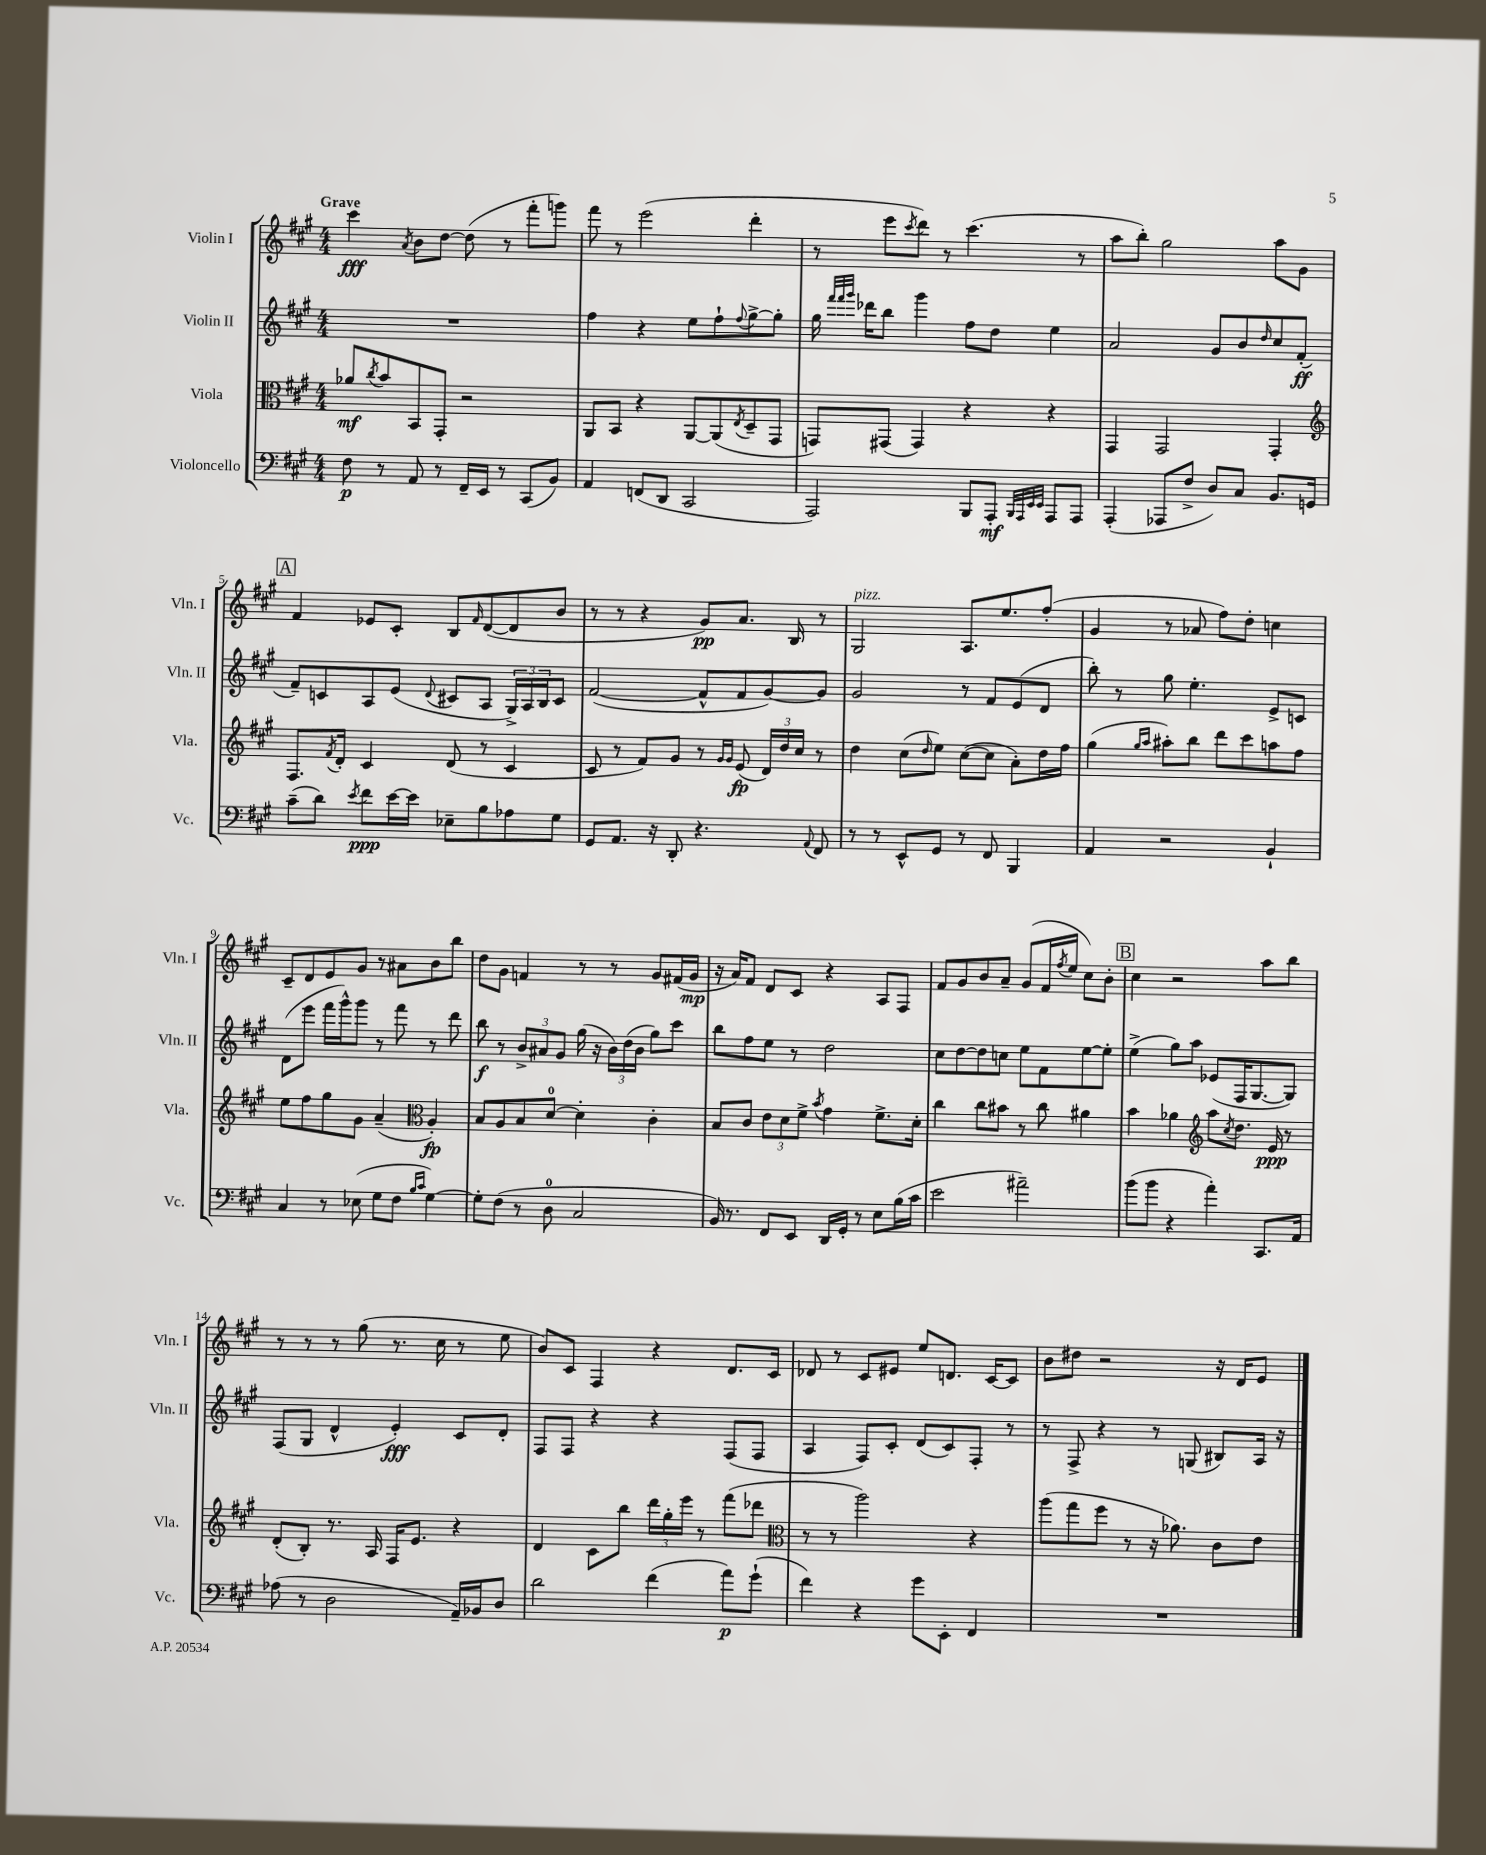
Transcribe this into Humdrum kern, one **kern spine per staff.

**kern	**kern	**kern	**kern
*staff4	*staff3	*staff2	*staff1
*clefF4	*clefC3	*clefG2	*clefG2
*k[f#c#g#]	*k[f#c#g#]	*k[f#c#g#]	*k[f#c#g#]
*M4/4	*M4/4	*M4/4	*M4/4
8F#	8a-	1r	4ccc#
.	8qcc#	.	.
8r	8b	.	.
.	.	.	8qa
8AA	8BB	.	8b
8r	8GG#'	.	[8dd
16FF#~	2r	.	(8dd]
16EE	.	.	.
8r	.	.	8r
(8CC#	.	.	8fff#'
8BB)	.	.	8ggg)
=	=	=	=
4AA	8AA	4ff#	8fff#
.	8BB	.	8r
(8FF	4r	4r	(2eee
8DD	.	.	.
2CC#	[8AA	8ee	.
.	(8AA]	8ff#`	.
.	8qE	8qqff#	.
.	8D~	[8gg#^	4ddd'
.	8GG#	8gg#']	.
=	=	=	=
2AAA)	8GG)	16gg#	8r
.	.	32qqfff#	.
.	.	32qqfff#	.
.	.	32qqggg#	.
.	.	16ddd-	.
.	(8GG#	8bb	8eee
.	.	.	8qccc#
.	4GG#)	4ggg#	8ddd)
.	.	.	8r
8BBB	4r	8ff#	(4.ccc#
8AAA'	.	8dd	.
32qqBBB	.	.	.
32qqAAA	.	.	.
32qqEE	.	.	.
32qqEE	.	.	.
8AAA	4r	4ee	.
8AAA	.	.	8r
=	=	=	=
(4AAA'	4GG#	2a	8aa
.	.	.	8bb')
8AAA-	2GG#	.	2gg#
8F#^	.	.	.
8D)	.	8g#	.
8C#	.	8b	.
.	.	16qqdd	.
8.BB	4GG#'	8cc#	8aa
.	.	(8f#'	8g#
16GG	.	.	.
=	=	=	=
*	*clefG2	*	*
(8c#~	8.F#	8f#~)	4f#
8d)	.	8c	.
.	8qf#	.	.
.	16d'	.	.
8qe	.	.	.
8f#	4c#	8A	8e-
[16e	.	(8e	8c#'
16e]	.	.	.
.	.	8qqd	.
8E-~	(8d	8c#	8B
.	.	.	16qqf#
8B	8r	8A	([8d
8A-	4c#	24G#^)	8d]
.	.	24A	.
.	.	24B	.
8G#	.	8c#	8b
=	=	=	=
8GG#	8c#	([2f#	8r
8.AA	8r	.	8r
.	8f#)	.	4r
16r	.	.	.
8DD'	8g#	.	.
4.r	8r	8f#^^]	8g#)
.	16qqg#	.	.
.	16qqg#	.	.
.	(8e	8f#	8.a
.	24d)	[8g#)	.
.	24dd	.	.
.	.	.	16B
.	24cc#	.	.
8qqAA	.	.	.
8FF#	8r	8g#]	8r
=	=	=	=
8r	4dd	2g#	2G#
8r	.	.	.
8EE^^	(8cc#	.	.
.	16qqdd	.	.
8GG#	8ee)	.	.
8r	([8cc#	8r	8.A
8FF#	8cc#]	8f#	.
.	.	.	8.ee
4BBB	8a')	(8e	.
.	16dd	8d	(8ff#'
.	16ff#	.	.
=	=	=	=
4AA	(4gg#	8bb')	4g#
.	.	8r	.
.	16qqgg#	.	.
.	16qqaa	.	.
2r	8aa#')	8gg#	8r
.	8bb	4.ee'	8a-
.	8ddd	.	8ff#)
.	8ccc#	.	8dd'
4BB`	8aa	8e^	4cc
.	8ff#	8c	.
=	=	=	=
4C#	8ee	(8d	8c#~
.	8ff#	8eee	8d
8r	8gg#	16fff#	8e
.	.	16ggg#^^)	.
(8E-	8g#	8ggg#	8g#
8G#	(4a~	8r	8r
8F#	.	8fff#	8a#
*	*clefC3	*	*
16qqB	.	.	.
16qqc#	.	.	.
[4G#)	4A')	8r	8b
.	.	8ddd	8bb
=	=	=	=
8G#']	8B	8bb	8dd
(8F#	8A	8r	8g#
8r	8B	12b^	4f
.	.	12a#	.
8D	[8d	.	.
.	.	12g#	.
2C#	4d']	(16gg#	8r
.	.	16r	.
.	.	24b)	8r
.	.	(24dd	.
.	.	24b	.
.	4c#'	8gg#)	8g#
.	.	8ccc#	(16f#
.	.	.	16g#
=	=	=	=
16BB)	8B	8bb	16r
8.r	.	.	16a)
.	8c#	8ff#	8f#
8FF#	12e	8ee	8d
.	12d	.	.
8EE	.	8r	8c#
.	12f#^	.	.
.	8qb	.	.
16DD	4g#	2dd	4r
16GG#'	.	.	.
8r	.	.	.
8E	8.f#^	.	8A
(16B	.	.	8F#
16c#	16d'	.	.
=	=	=	=
2e	4cc#	8cc#	8f#
.	.	[8dd	8g#
.	8cc#	8dd]	8b
.	8b#	8cc	8a~
2a#~)	8r	8ee	(8g#
.	8cc#	8f#	16f#
.	.	.	8qff#
.	.	.	16ee
.	4a#	[8ee	8cc#)
.	.	8ee']	8b'
=	=	=	=
(8b	4b	(4ee^	4cc#
8b	.	.	.
4r	4a-	8gg#)	2r
.	.	8aa	.
*	*clefG2	*	*
4a')	8aa	(8e-	.
.	8qcc#	.	.
.	8.dd	16F#	.
.	.	[8.G#	.
8.CC#	.	.	8aa
.	16e	.	.
.	8r	8G#])	8bb
16AA	.	.	.
=	=	=	=
(8A-	(8d'	(8F#	8r
8r	8B')	8G#	8r
2D	8.r	4d^^	8r
.	.	.	(8gg#
.	16A	.	.
.	16F#	4e')	8.r
.	8.e	.	.
.	.	.	16cc#
16AA~)	4r	8c#	8r
16BB-	.	.	.
8D	.	8d'	8ee
=	=	=	=
2d	4d	8F#	8b)
.	.	8F#	8c#
.	8c#	4r	4F#
.	8bb	.	.
(4f#	24ddd	4r	4r
.	24gg#'	.	.
.	24eee	.	.
.	8r	.	.
8a)	(8fff#	(8F#	8.d
(8g#`	8ddd-	8F#	.
.	.	.	16c#
=	=	=	=
*	*clefC3	*	*
4f#)	8r	4A	8d-
.	8r	.	8r
4r	2aa)	8F#)	8c#
.	.	8c#'	8e#
8g#	.	(8d	8ee
8EE'	.	8c#)	8.d
4FF#	4r	8F#'	.
.	.	.	[16c#
.	.	8r	8c#]
=	=	=	=
1r	(8aa	8r	8b
.	8gg#	8F#^	8dd#
.	8ff#	4r	2r
.	8r	.	.
.	16r	8r	.
.	8.a-)	.	.
.	.	(8G	.
.	8c#	8B#)	16r
.	.	.	16d
.	8e	16A	8e
.	.	16r	.
==	==	==	==
*-	*-	*-	*-
